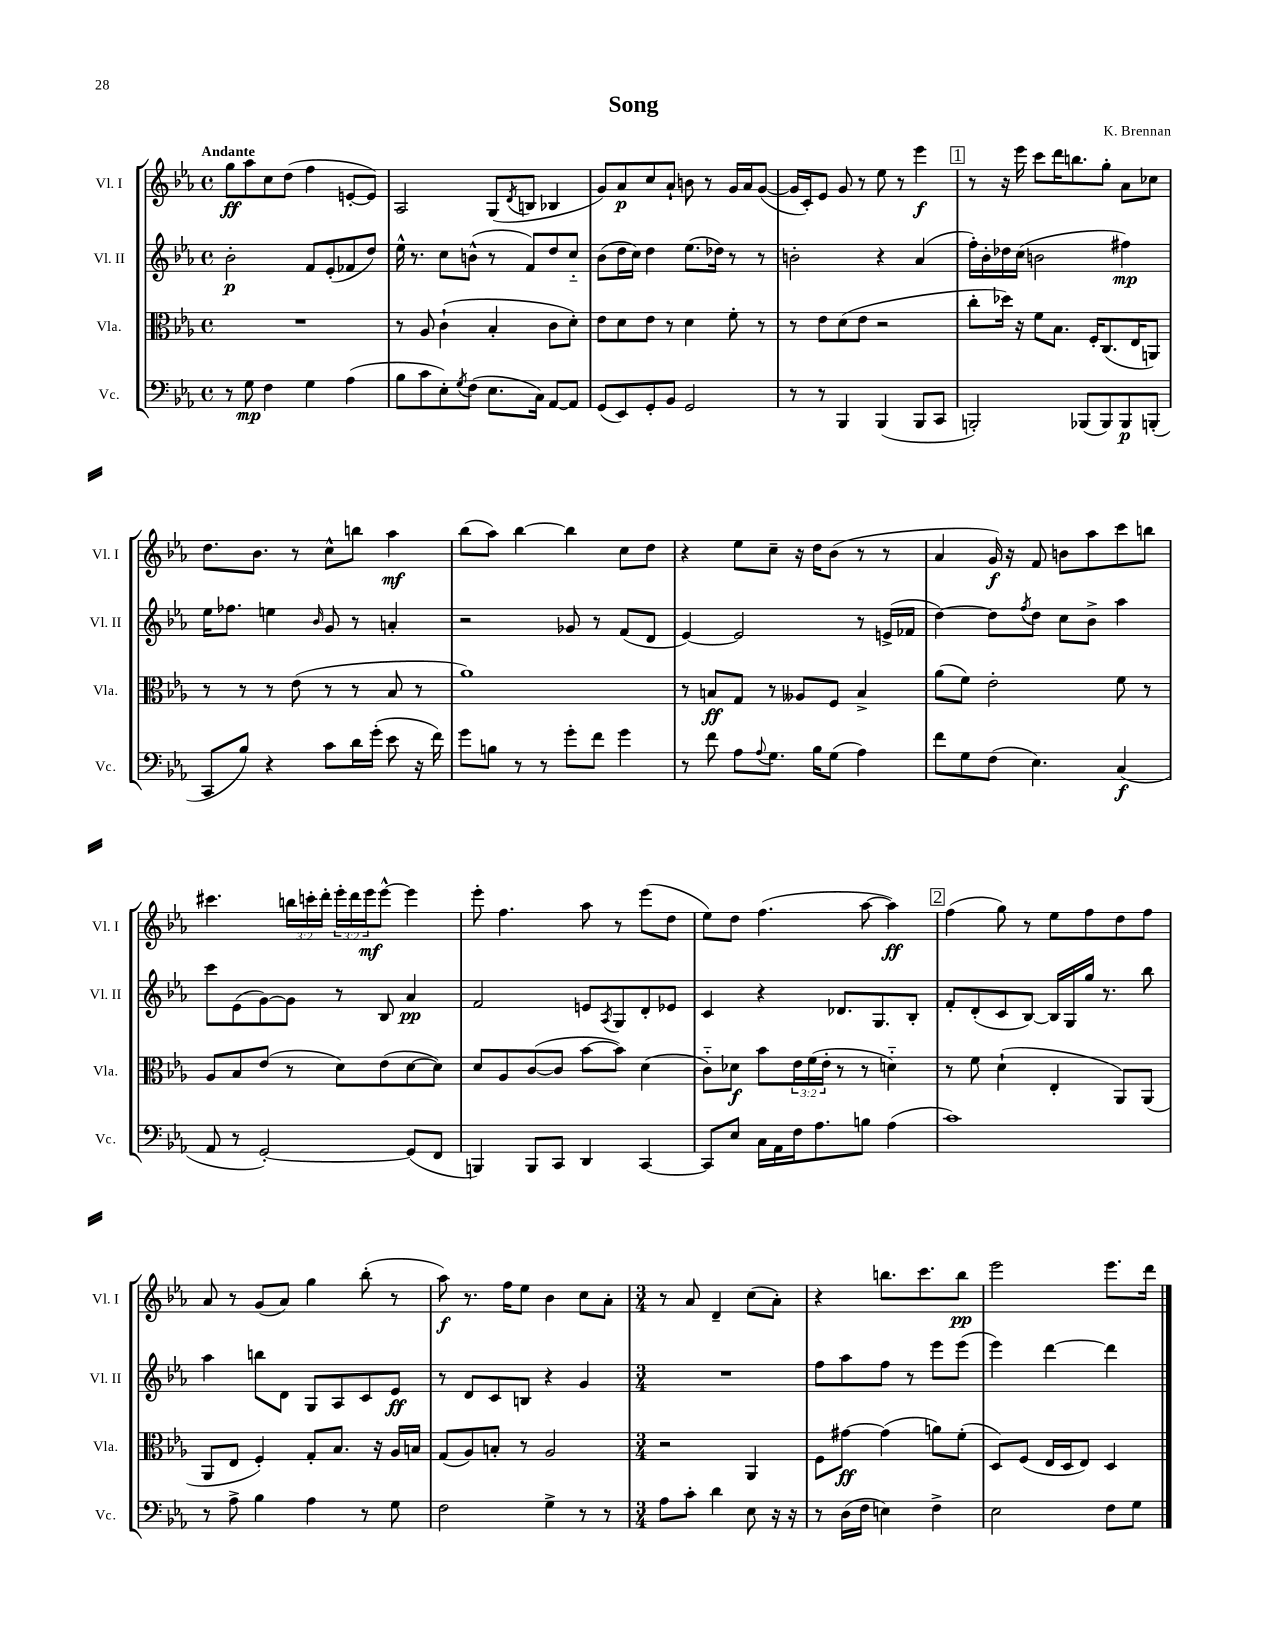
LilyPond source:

\header { title = "Song" composer = "K. Brennan" }
<<
\new StaffGroup <<
\new Staff = "s0" \with { instrumentName = "Vl. I" shortInstrumentName = "Vl. I" } {
    \clef treble \key ees \major \defaultTimeSignature \time 4/4 \override Staff.TupletNumber.text = #tuplet-number::calc-fraction-text \tempo "Andante"
    g''8\ff aes''8 c''8 d''8( f''4 e'8~-. e'8) |
    aes2 g8( \acciaccatura { d'8 } b8 bes4 |
    g'8) aes'8\p c''8 aes'8-! b'8 r8 g'16 aes'16 g'8~( |
    g'16 c'16-.) ees'8 g'8 r8 ees''8 r8 ees'''4\f |
    \mark \markup { \box "1" } r8 r16 ees'''16 c'''8 d'''16 b''8. g''8-. aes'8 ces''8 |
    d''8. bes'8. r8 c''8-^ b''8 aes''4\mf |
    bes''8( aes''8) bes''4~ bes''4 c''8 d''8 |
    r4 ees''8 c''8-- r16 d''16 bes'8( r8 r8 |
    aes'4 g'16\f) r16 f'8 b'8 aes''8 c'''8 b''8 |
    cis'''4. \tuplet 3/2 { b''16 c'''16-. d'''16-. } \tuplet 3/2 { ees'''16-. d'''16 ees'''16\mf } ees'''8~-^ ees'''4 |
    ees'''8-. f''4. aes''8 r8 ees'''8( d''8 |
    ees''8) d''8 f''4.( aes''8~ aes''4\ff) |
    \mark \markup { \box "2" } f''4( g''8) r8 ees''8 f''8 d''8 f''8 |
    aes'8 r8 g'8( aes'8) g''4 bes''8-.( r8 |
    aes''8\f) r8. f''16 ees''8 bes'4 c''8 aes'8-. |
    \numericTimeSignature \time 3/4 r8 aes'8 d'4-- c''8( aes'8-.) |
    r4 b''8. c'''8. b''8\pp |
    ees'''2 ees'''8. d'''16 \bar "|." |
}
\new Staff = "s1" \with { instrumentName = "Vl. II" shortInstrumentName = "Vl. II" } {
    \clef treble \key ees \major \defaultTimeSignature \time 4/4
    bes'2-.\p f'8 ees'8-.( fes'8 d''8) |
    ees''16-^ r8. c''8 b'8-^( r8 f'8) d''8 c''8-_ |
    bes'8( d''16 c''16) d''4 ees''8.( des''16) r8 r8 |
    b'2-. r4 aes'4( |
    \mark \markup { \box "1" } f''16-.) bes'16-. des''16 c''16( b'2 fis''4\mp) |
    ees''16 fes''8. e''4 \grace { bes'16 } g'8 r8 a'4-. |
    r2 ges'8 r8 f'8( d'8 |
    ees'4~) ees'2 r8 e'16->( fes'16 |
    d''4~) d''8 \acciaccatura { f''8 } d''8 c''8 bes'8-> aes''4 |
    c'''8 ees'8( g'8~) g'8 r8 bes8 aes'4\pp |
    f'2 e'8 \acciaccatura { aes8 } g8 d'8-. ees'8 |
    c'4 r4 des'8. g8. bes8-. |
    \mark \markup { \box "2" } f'8-. d'8-.( c'8 bes8~) bes16 g16 g''16 r8. bes''8 |
    aes''4 b''8 d'8 g8 aes8 c'8 ees'8\ff |
    r8 d'8 c'8 b8 r4 g'4 |
    \numericTimeSignature \time 3/4 R2. |
    f''8 aes''8 f''8 r8 ees'''8 ees'''8( |
    ees'''4) d'''4~ d'''4 \bar "|." |
}
\new Staff = "s2" \with { instrumentName = "Vla." shortInstrumentName = "Vla." } {
    \clef alto \key ees \major \defaultTimeSignature \time 4/4 \override Staff.TupletNumber.text = #tuplet-number::calc-fraction-text
    R1 |
    r8 aes8 c'4-!( bes4-. c'8 d'8-.) |
    ees'8 d'8 ees'8 r8 d'4 f'8-. r8 |
    r8 ees'8 d'8( ees'8 r2 |
    \mark \markup { \box "1" } c''8-. des''16) r16 f'8 bes8. f16-. c8.( ees16 a,8) |
    r8 r8 r8 ees'8( r8 r8 bes8 r8 |
    aes'1) |
    r8 b8\ff g8 r8 aeses8 f8 b4-> |
    aes'8( f'8) ees'2-. f'8 r8 |
    aes8 bes8 ees'8( r8 d'8) ees'8( d'8~ d'8) |
    d'8 aes8 c'8~( c'8 bes'8~ bes'8) d'4( |
    c'8-_) des'8\f bes'8 \tuplet 3/2 { ees'16 f'16( ees'16-. } r8 r8 d'4-_) |
    \mark \markup { \box "2" } r8 f'8 d'4-!( ees4-. aes,8) aes,8( |
    aes,8 ees8 f4-.) g8-. bes8. r16 aes16 b16 |
    g8( aes8) b8-. r8 aes2 |
    \numericTimeSignature \time 3/4 r2 aes,4 |
    f8 gis'8~\ff gis'4( a'8) f'8-.( |
    d8) f8( ees16 d16 ees8) d4 \bar "|." |
}
\new Staff = "s3" \with { instrumentName = "Vc." shortInstrumentName = "Vc." } {
    \clef bass \key ees \major \defaultTimeSignature \time 4/4
    r8 g8\mp f4 g4 aes4( |
    bes8 c'8 ees8-.) \acciaccatura { g8 } f8( ees8. c16) aes,8~ aes,8 |
    g,8( ees,8) g,8-. bes,8 g,2 |
    r8 r8 bes,,4 bes,,4( bes,,8 c,8 |
    \mark \markup { \box "1" } b,,2-.) bes,,8( bes,,8) bes,,8\p b,,8-.( |
    c,8 bes8) r4 c'8 d'16 g'16-.( ees'8 r16 f'16) |
    g'8 b8 r8 r8 g'8-. f'8 g'4 |
    r8 f'8 aes8 \appoggiatura { aes8 } g8. bes16 g8( aes4) |
    f'8 g8 f8( ees4.) c4\f( |
    aes,8 r8 g,2~-.) g,8( f,8 |
    b,,4) b,,8 c,8 d,4 c,4~ |
    c,8 ees8 c16 aes,16 f16 aes8. b8 aes4( |
    \mark \markup { \box "2" } c'1) |
    r8 aes8-> bes4 aes4 r8 g8 |
    f2 g4-> r8 r8 |
    \numericTimeSignature \time 3/4 aes8 c'8-. d'4 ees8 r16 r16 |
    r8 d16( f16 e4) f4-> |
    ees2 f8 g8 \bar "|." |
}
>>
>>
\layout { \context { \Score \remove "Bar_number_engraver" } }
